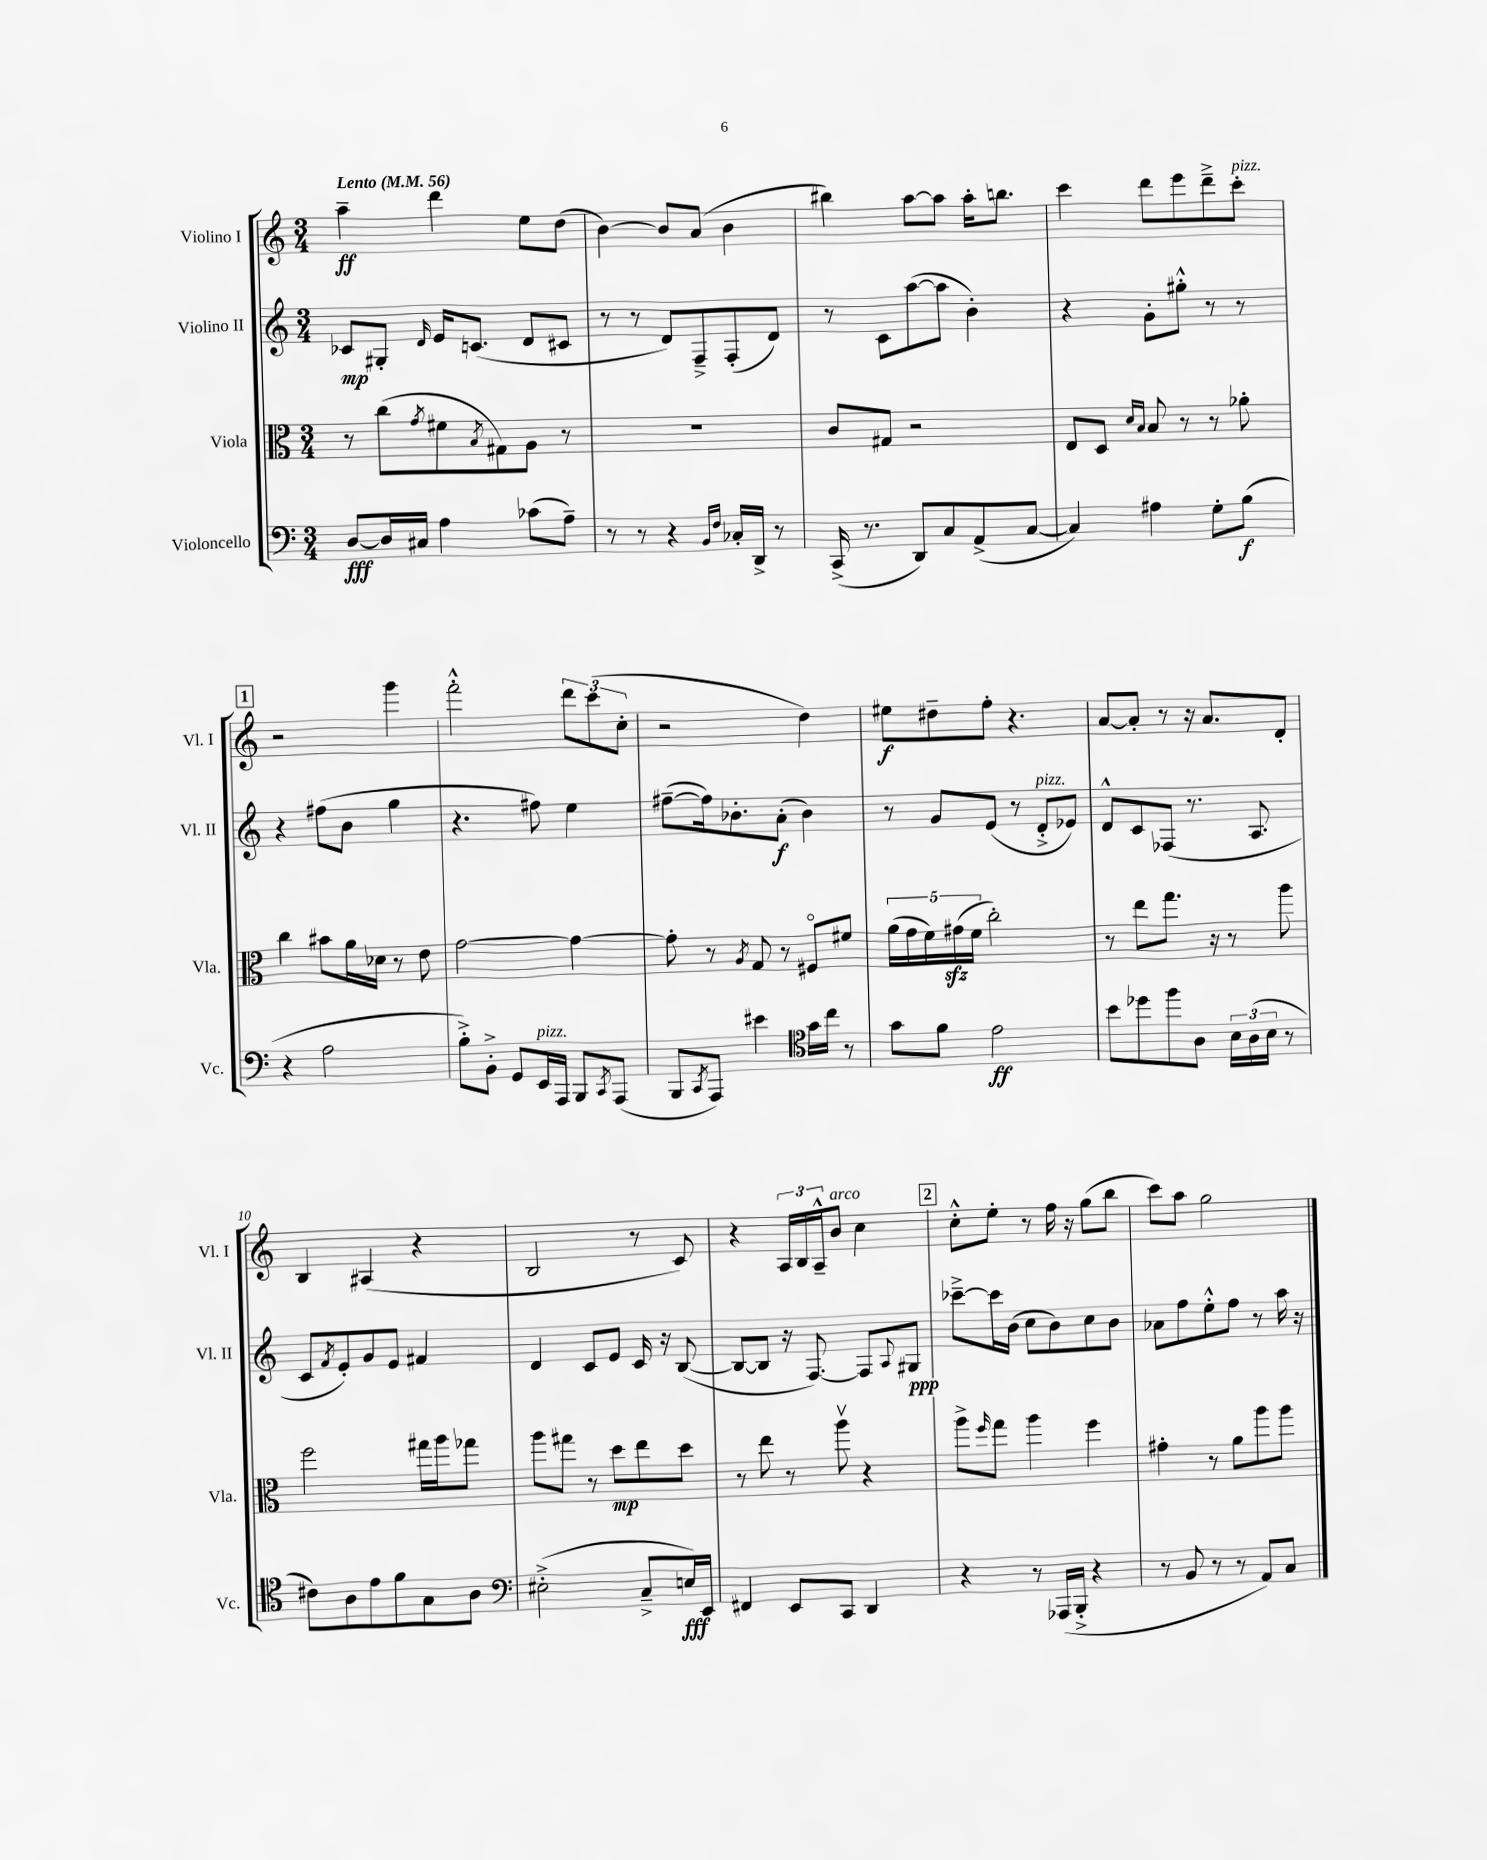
<<
\new StaffGroup <<
\new Staff = "s0" \with { instrumentName = "Violino I" shortInstrumentName = "Vl. I" } {
    \clef treble \key c \major \numericTimeSignature \time 3/4 \tempo "Lento" 4 = 56
    a''4--\ff d'''4 e''8 d''8( |
    b'4~) b'8 a'8( b'4 |
    bis''4) a''8~ a''8 a''16-. b''8. |
    c'''4 d'''8 e'''8 d'''8---> c'''8-.^\markup { \italic "pizz." } |
    \mark \markup { \box "1" } r2 g'''4 |
    f'''2-.-^ \tuplet 3/2 { d'''8 c'''8( c''8-. } |
    r2 d''4) |
    eis''8\f dis''8-- f''8-. r4. |
    a'8~ a'8-. r8 r16 a'8. d'8-. |
    b4 ais4( r4 |
    b2 r8 c'8) |
    r4 \tuplet 3/2 { a16 b16 a16---^ } b'8^\markup { \italic "arco" } c''4 |
    \mark \markup { \box "2" } c''8-.-^ e''8-. r8 f''16 r16 g''8( b''8 |
    c'''8) a''8 g''2 \bar "|." |
}
\new Staff = "s1" \with { instrumentName = "Violino II" shortInstrumentName = "Vl. II" } {
    \clef treble \key c \major \numericTimeSignature \time 3/4
    ces'8\mp gis8-. \grace { d'16 } e'16 c'8.( d'8 cis'8 |
    r8 r8 d'8) f8---> f8-.( d'8) |
    r8 c'8 a''8~( a''8 b'4-.) |
    r4 g'8-. gis''8-.-^ r8 r8 |
    \mark \markup { \box "1" } r4 fis''8( b'8 g''4 |
    r4. fis''8) e''4 |
    fis''8~--( fis''16) bes'8.-. a'8-.\f( bes'4) |
    r8 g'8 e'8( r8 d'8-.->^\markup { \italic "pizz." } ees'8) |
    d'8-^ c'8 fes8( r8. a8. |
    c'8 \acciaccatura { f'8 } e'8-.) g'8 e'8 fis'4 |
    d'4 c'8 e'8 c'16 r16 b8~( |
    b8~ b8 r16 f8.~) f8 \appoggiatura { a8 } gis8\ppp |
    \mark \markup { \box "2" } ces'''8~---> ces'''16 b'16( c''8 b'8) c''8 b'8 |
    aes'8 f''8 e''8-.-^ f''8 r8 a''16 r16 \bar "|." |
}
\new Staff = "s2" \with { instrumentName = "Viola" shortInstrumentName = "Vla." } {
    \clef alto \key c \major \numericTimeSignature \time 3/4
    r8 c''8( \acciaccatura { g'8 } fis'8 \acciaccatura { b8 } gis8) a8 r8 |
    R2. |
    c'8 gis8 r2 |
    e8 d8 \grace { d'16 b16 } b8 r8 r8 aes'8-. |
    \mark \markup { \box "1" } c''4 bis'8 a'16 des'16 r8 e'8 |
    g'2~ g'4~ |
    g'8-. r8 \acciaccatura { a8 } g8 r8 fis8\flageolet fis'8 |
    \tuplet 5/4 { a'16( g'16 f'16) gis'16\sfz( f'16 } c''2-.) |
    r8 e''8 g''8. r16 r8 a''8 |
    f''2 gis''16 a''16 ges''8 |
    a''8 gis''8 r8 d''8\mp e''8 d''8 |
    r8 e''8 r8 a''8\upbow r4 |
    \mark \markup { \box "2" } a''8-> \grace { f''16 } g''8 a''4 f''4 |
    gis'4-. r8 a'8 a''8 a''8 \bar "|." |
}
\new Staff = "s3" \with { instrumentName = "Violoncello" shortInstrumentName = "Vc." } {
    \clef bass \key c \major \numericTimeSignature \time 3/4
    d8~\fff d16 cis16 a4 ces'8( a8--) |
    r8 r8 r4 \grace { b,16 f16 } ces16-. d,16-> r8 |
    c,16->( r8. d,8) c8 a,8->( c8~ |
    c4) ais4 g8-. b8\f( |
    \mark \markup { \box "1" } r4 a2 |
    b8-.->) b,8-.-> g,8 e,16^\markup { \italic "pizz." } a,,16 b,,8 \acciaccatura { c,8 } a,,8( |
    b,,8 \acciaccatura { c,8 } a,,8) eis'4 \clef tenor g'16 c''16 r8 |
    g'8 f'8 e'2\ff |
    b'8 des''8 f''8 a8 \tuplet 3/2 { b16 a16( b16 } r8 |
    cis'8) a8 e'8 f'8 g8 a8 |
    \clef bass eis2-.->( c8---> e16\fff) e,16 |
    fis,4 e,8 c,8 d,4 |
    \mark \markup { \box "2" } r4 r8 aes,,16( b,,16-.-> r4 |
    r8 b,8 r8 r8 a,8) c8 \bar "|." |
}
>>
>>
